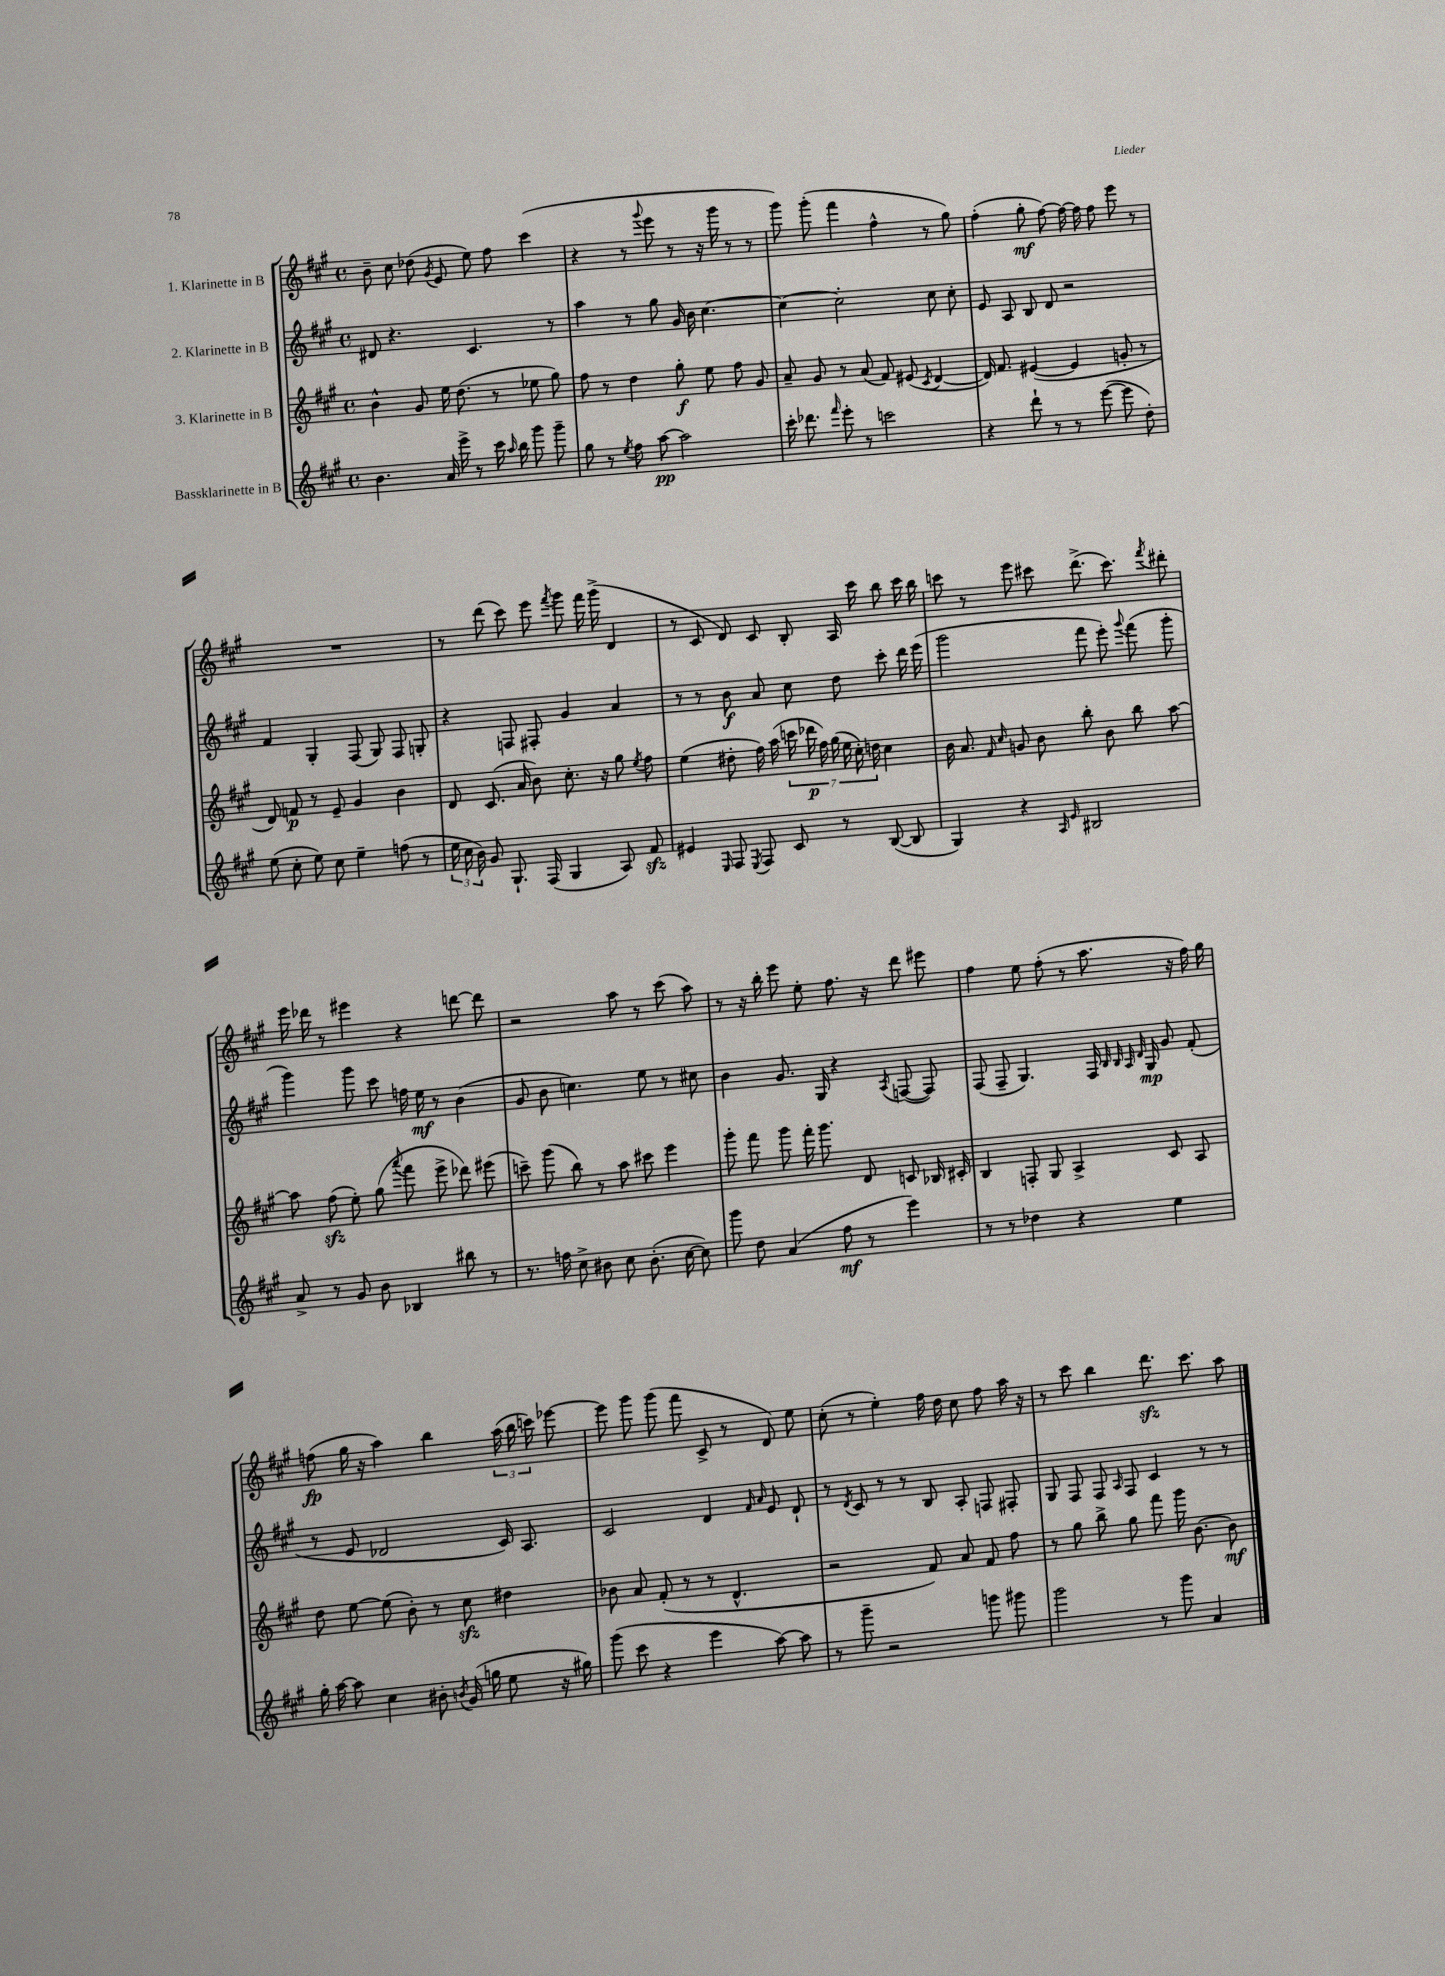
<<
\new StaffGroup <<
\new Staff = "s0" \with { instrumentName = "1. Klarinette in B" } {
    \clef treble \key a \major \defaultTimeSignature \time 4/4
    \autoBeamOff b'8-- cis''8 des''8( \acciaccatura { gis'8 } e'8 e''8) fis''8 cis'''4( |
    r4 r8 \appoggiatura { gis'''8 } e'''8 r8 r16 gis'''16 r8 r8 |
    gis'''8) gis'''8-.( fis'''4 fis''4-^ r8 gis''8) |
    fis''4-.( gis''8-.\mf fis''8~) fis''16~ fis''16 fis''8 e'''8 r8 |
    R1 |
    r8 d'''8( cis'''8) e'''8 \acciaccatura { fis'''8 } gis'''8 fis'''16 gis'''16->( d'4 |
    r8 cis'8 d'8) cis'8 b8-. a16 cis'''16 b''8 cis'''16 b''16 |
    c'''8 r8 e'''8 cis'''8 d'''8.->( cis'''8.) \acciaccatura { fis'''8 } dis'''8-. |
    e'''16 des'''16 r8 eis'''4 r4 d'''8~ d'''8 |
    r2 a''8 r8 cis'''8( a''8) |
    r8 r16 b''16-. e'''8 e''8-. fis''8. r16 d'''8 eis'''8 |
    fis''4 e''8 fis''8-.( r8 a''8. r16 fis''16) gis''16 |
    f''8\fp( gis''16 r16 a''4) b''4 \tuplet 3/2 { a''16( b''16 c'''16) } ees'''8~ |
    ees'''8 gis'''8 gis'''8( fis'''8 cis'8-> r8 d'8) e''8 |
    cis''8-.( r8 e''4-.) fis''16 d''16 cis''8 fis''8 a''16 r16 |
    r8 cis'''8 b''4 d'''8.\sfz cis'''8. a''8 \bar "|." |
}
\new Staff = "s1" \with { instrumentName = "2. Klarinette in B" } {
    \clef treble \key a \major \defaultTimeSignature \time 4/4
    \autoBeamOff dis'8 r4. cis'4. r8 |
    a''4 r8 gis''8 gis'16 b'16 cis''4.~ |
    cis''4~ cis''2-. cis''8 cis''8-. |
    e'8 a8 b8 d'8 r2 |
    fis'4 gis4-. fis8( gis8) fis8 g8-. |
    r4 f8 fis8-. gis'4 a'4 |
    r8 r8 b'8\f a'8 cis''8 d''8 cis'''8-. d'''16 e'''16( |
    gis'''2 fis'''8 e'''8-.) \appoggiatura { gis'''8 } fis'''8( gis'''8-. |
    gis'''4) gis'''8 cis'''8 f''16 e''16\mf r8 b'4( |
    gis'8 b'8 c''4.) e''8 r8 cis''8 |
    b'4 gis'8. gis16 r4 \acciaccatura { a8 } f8~( f8) |
    fis8( fis8-- gis4.) fis16 \grace { b32 b32 a32 d'32 } gis16\mp gis'8 fis'8-.( |
    r8 e'8 des'2 cis'16) a8. |
    cis'2 d'4 \grace { fis'16 a'16 } e'8 d'8-! |
    r8 \acciaccatura { d'8 } cis'8 r8 r8 b8 a8-. f8 fis8-. |
    gis8 fis8 fis8 \grace { a16 } fis8 cis'4 r8 r8 \bar "|." |
}
\new Staff = "s2" \with { instrumentName = "3. Klarinette in B" } {
    \clef treble \key a \major \defaultTimeSignature \time 4/4
    \autoBeamOff b'4-^ gis'8 e''16 d''8.( r8 ees''8 gis''8) |
    fis''8 r8 d''4 gis''8-.\f e''8 fis''8 gis'8 |
    a'8-- gis'8 r8 a'8( fis'8) eis'8( \acciaccatura { cis'8 } d'4~ |
    d'16) fis'8. eis'4~( eis'4 g'8-. r8 |
    d'8) f'8\p r8 e'8-- gis'4 b'4 |
    d'8 cis'8.( a'16 b'8) cis''8.-. r16 gis''8 \acciaccatura { e''8 } fis''8 |
    e''4( dis''8-. fis''16) a''16( \tuplet 7/4 { c'''16 des'''16\p fis''16) gis''16( e''16 cis''16-.) d''16 } cis''4 |
    b'16 a'8. \grace { fis'16 cis''16 } g'8 b'8 b''8-. b'8 b''8 a''8~ |
    a''8 fis''8\sfz( e''8-.) gis''8( \appoggiatura { a'''8 } fis'''8 e'''8-> des'''8) eis'''8( |
    c'''8--) gis'''8( b''8) r8 a''8 cis'''8 e'''4 |
    gis'''8-. fis'''8 gis'''8 fis'''16-. gis'''8. d'8 c'8 bes16 cis'16-. |
    b4 f8-. gis8 a4-> cis'8 a8 |
    d''8 e''8~ e''8( b'8-.) r8 cis''8\sfz dis''4 |
    bes'8 a'8 fis'8-.( r8 r8 d'4.-^ |
    r2 fis'8) a'8 fis'8 fis''8 |
    r8 gis''8 b''8-> gis''8 fis'''8 gis'''16 b'8.~ b'8\mf \bar "|." |
}
\new Staff = "s3" \with { instrumentName = "Bassklarinette in B" } {
    \clef treble \key a \major \defaultTimeSignature \time 4/4
    \autoBeamOff b'4. a'16 e'''16-> r8 cis'''16 \grace { a''16 } b''16 gis'''8 gis'''8-- |
    gis''8 r8 \acciaccatura { e''8 } fis''8 a''8~\pp a''2 |
    cis'''16-. des'''8. \grace { fis'''16 } e'''8-. r8 c'''2 |
    r4 d'''8-! r8 r8 e'''8~( e'''8 d''8-.) |
    e''8( cis''8-. e''8) cis''8 e''4-- f''8( r8 |
    \tuplet 3/2 { e''16 cis''16 b'16) } gis'8 gis8.-! fis16( gis4 a8) fis'8\sfz |
    eis'4 \grace { e16 } fis8 \acciaccatura { e8 } fis8 cis'8 r8 b8~( b8 |
    gis4) r4 \grace { a16 e'16 } bis2 |
    a'8-> r8 gis'8 b'8 bes4 bis''8 r8 |
    r8. f''16 cis''8-> bis'8 cis''8 bis'8.-.( cis''16~ cis''8) |
    gis'''8 d''8 a'4( fis''8\mf r8 e'''4) |
    r8 r8 des''4 r4 e''4 |
    gis''16-. a''16~ a''8 cis''4 bis'8-. \acciaccatura { b'8 } gis'16( g''16 e''8 r16 gis''16) |
    gis'''8( cis'''8 r4 e'''4 a''8~) a''8 |
    r8 gis'''8-- r2 g'''8 gis'''8 |
    gis'''2 r8 gis'''8 a'4 \bar "|." |
}
>>
>>
\layout { \context { \Score \remove "Bar_number_engraver" } }
